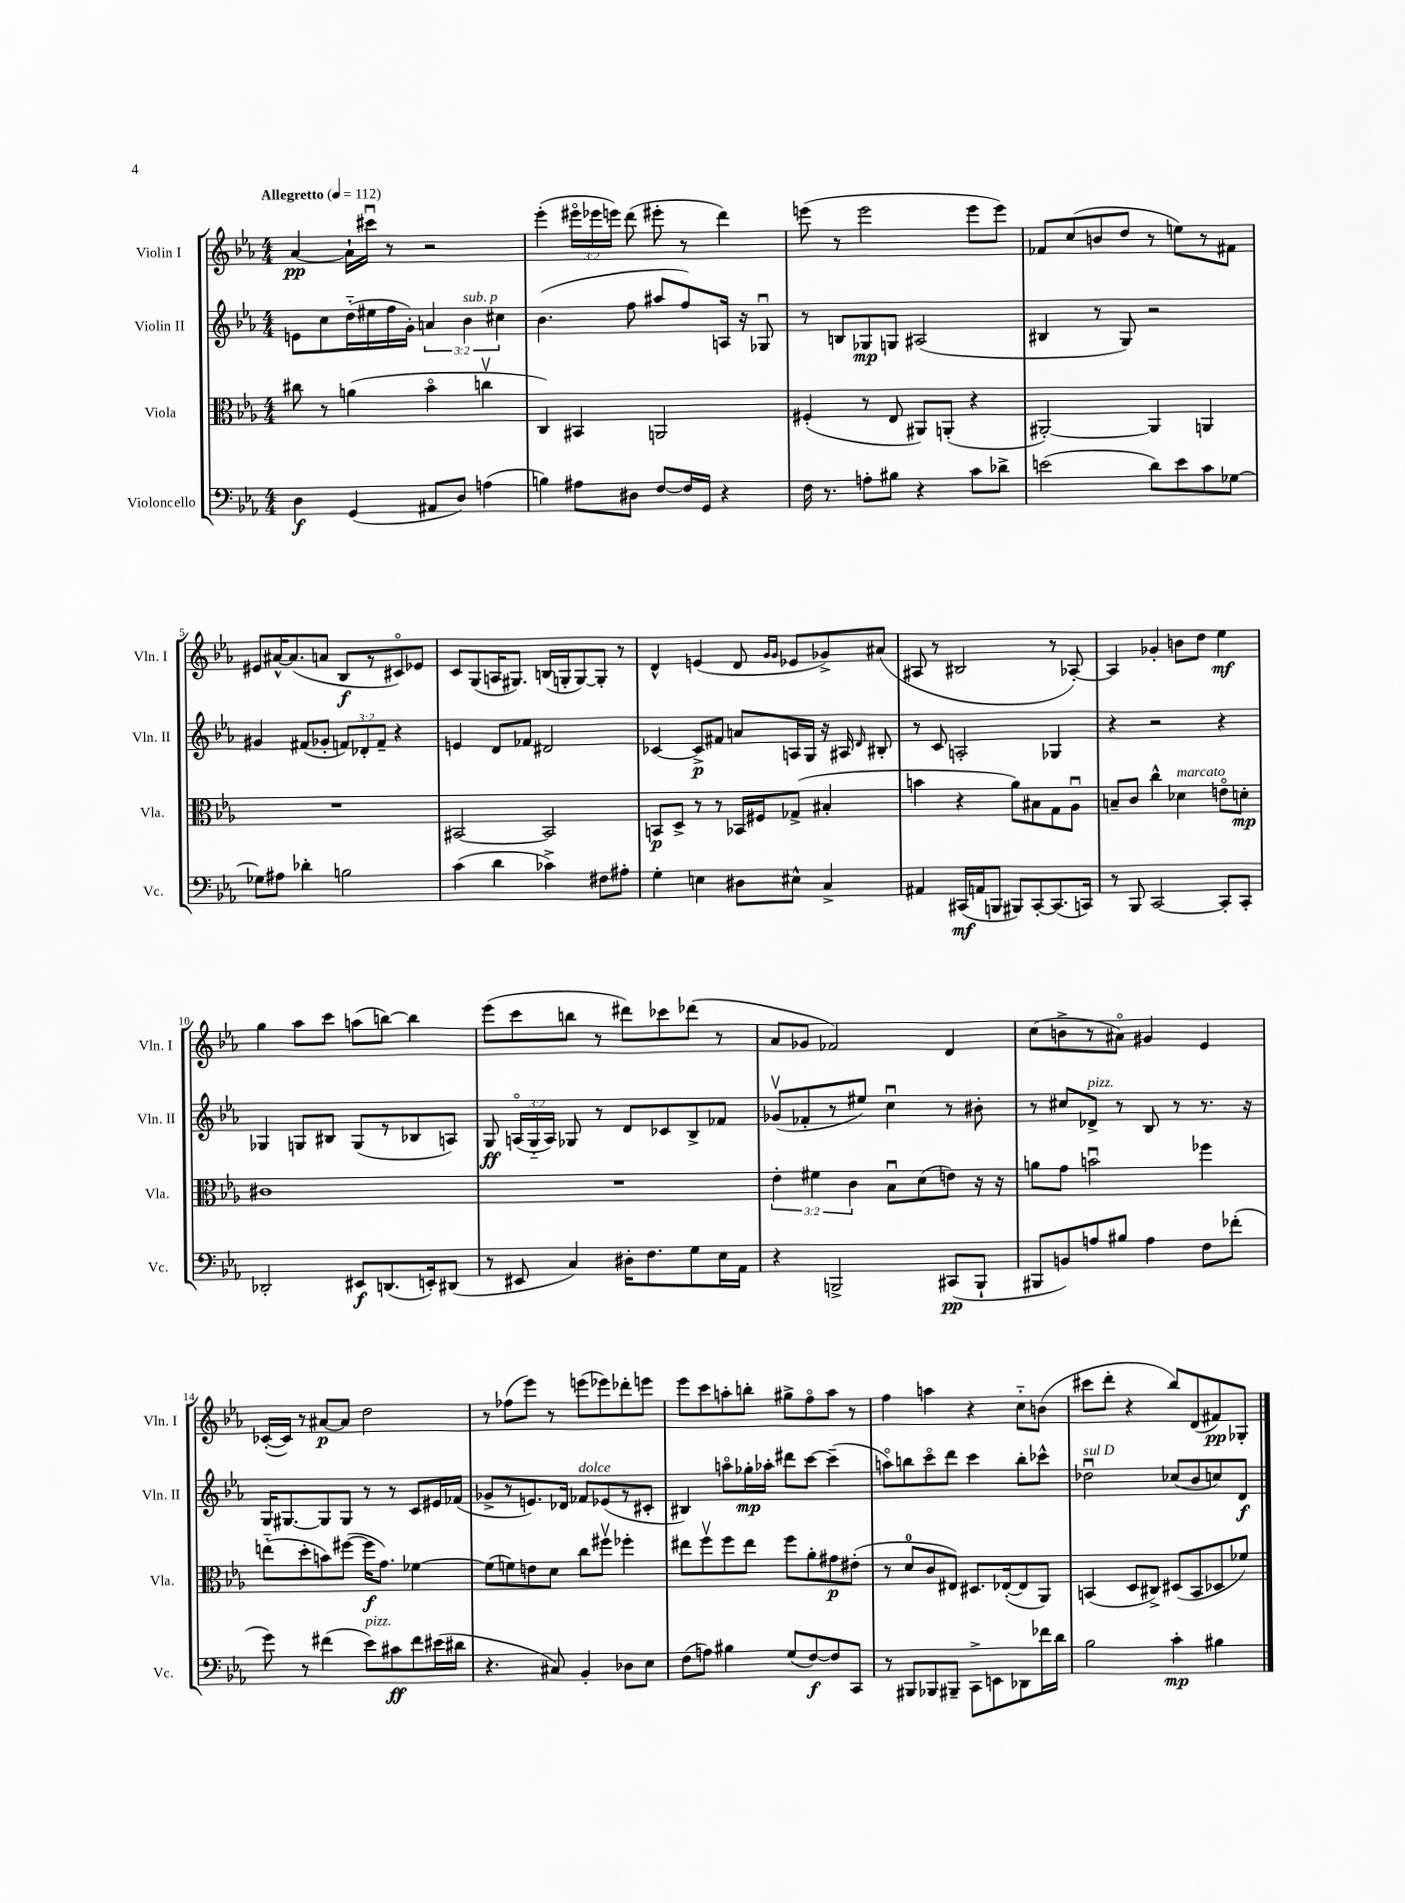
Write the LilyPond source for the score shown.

<<
\new StaffGroup <<
\new Staff = "s0" \with { instrumentName = "Violin I" shortInstrumentName = "Vln. I" } {
    \clef treble \key ees \major \numericTimeSignature \time 4/4 \override Staff.TupletNumber.text = #tuplet-number::calc-fraction-text \tempo "Allegretto" 4 = 112
    \autoBeamOff aes'4~\pp aes'16[-! cis'''16]\downbow r8 r2 |
    ees'''4-.( \tuplet 3/2 { eis'''16[\flageolet ees'''16 e'''16]) } d'''8( eis'''8-. r8 d'''4) |
    e'''8( r8 e'''2 e'''8[ e'''8]) |
    fes'8[ c''8( b'8 d''8] r8 e''8[) r8 fis'8] |
    eis'8[ ais'16~-^ ais'8.( a'8] bes8[\f r8 cis'8\flageolet) ees'8] |
    c'8[ g8( a16 gis8.]) b16[( g16-. g8~) g8]-. r8 |
    d'4-^ e'4( d'8 \grace { g'16[ g'16] } ees'8[ ges'8->) ais'8]( |
    ais8 r8 bis2 r8 aes8~-.) |
    aes4 ges'4-. b'8[ d''8] ees''4\mf |
    g''4 aes''8[ c'''8] a''8[( b''8]~) b''4 |
    ees'''8[( c'''8 b''8] r8 dis'''8[) ces'''8 des'''8]( r8 |
    aes'8[ ges'8] fes'2) d'4 |
    c''8[( b'8-> r8 ais'8]\flageolet) gis'4 ees'4 |
    ces'16[~-.( ces'16]) r8 ais'8[~\p ais'8] d''2 |
    r8 fes''8[( ees'''8]) r8 e'''8[( ees'''8) des'''8-. e'''8] |
    ees'''8[ c'''8 a''8-. b''8]-. gis''8[-> f''8\flageolet a''8] r8 |
    f''4 a''4 r4 c''8[-_ b'8]( |
    cis'''8[ d'''8]-. r4 bes''8[) d'8( fis'8\pp) ges8]-. \bar "|." |
}
\new Staff = "s1" \with { instrumentName = "Violin II" shortInstrumentName = "Vln. II" } {
    \clef treble \key ees \major \numericTimeSignature \time 4/4 \override Staff.TupletNumber.text = #tuplet-number::calc-fraction-text
    \autoBeamOff e'8[ c''8 d''16-_( eis''16 f''16 g'16]-.) \tuplet 3/2 { a'4 bes'4^\markup { \italic "sub. p" } cis''4 } |
    bes'4.( f''8 ais''8[ f''8) a16] r16 ges8\downbow |
    r8 b8[ ges8\mp g8] ais2( |
    bis4 r8 g8) r2 |
    gis'4 fis'8[( ges'8]-. \tuplet 3/2 { f'8[) des'8-. f'8]-- } r4 |
    e'4 d'8[ fes'8] dis'2 |
    ces'4~ ces'8[->\p fis'8] a'8[ a16 g16] r16 ais16 \grace { d'16 } bis8-. |
    r8 c'8 a2-. ges4 |
    r4 r2 r4 |
    ges4 g8[ bis8] g8[( r8 bes8 a8]) |
    g8\ff \tuplet 3/2 { a16[\flageolet( g16-_ a16]) } ges8 r8 d'8[ ces'8 bes8-> fes'8] |
    ges'8[\upbow( fes'8-. r8 eis''8]) c''4\downbow r8 bis'8-. |
    r8 cis''8[ des'8]->^\markup { \italic "pizz." } r8 bes8 r8 r8. r16 |
    g16[ gis8.~ gis8 gis8] r8 r8 c'8[ eis'16 fes'16]( |
    ges'8[-> r8 e'8.) des'16] fes'8[^\markup { \italic "dolce" } ees'8( r8 cis'8]-. |
    bis4) a''8[\flageolet ges''16-.\mp aes''16]-. dis'''8[ c'''8]~ c'''4--( |
    a''8[\flageolet) b''8 c'''8\flageolet d'''8] c'''4 b''8[-. ces'''8]-^ |
    des''2\downbow^\markup { \italic "sul D" } ces''8[( bes'8 c''8) d'8]\f \bar "|." |
}
\new Staff = "s2" \with { instrumentName = "Viola" shortInstrumentName = "Vla." } {
    \clef alto \key ees \major \numericTimeSignature \time 4/4 \override Staff.TupletNumber.text = #tuplet-number::calc-fraction-text
    \autoBeamOff cis''8 r8 a'4( bes'4\flageolet c''4\upbow |
    c4) bis,4 a,2 |
    fis4-.( r8 ees8 ais,8[) a,8]-.( r4 |
    ais,2~-.) ais,4 a,4 |
    R1 |
    bis,2~ bis,2 |
    b,8[\p d8]-> r8 r8 bes,16[ fis16 ges8]->( bis4-. |
    b'4 r4 aes'8[) bis8 g8 aes8]\downbow |
    b8[-- c'8] c''4-^ des'4^\markup { \italic "marcato" } e'8[\flageolet d'8]-.\mp |
    cis'1 |
    R1 |
    \tuplet 3/2 { ees'4-. fis'4 c'4 } bes8[\downbow d'8( e'8]) r16 r16 |
    a'8[ g'8] b'2\downbow fes''4 |
    e''8[-_( d''8-. b'8) fis''8]~( fis''16[\f g'8.]) fes'4~ |
    fes'8[( f'8) e'8 d'8] c''8[ fis''8]\upbow fes''4-. |
    eis''8[ f''8\upbow f''8 eis''8] f''8[ aes'8-. gis'8\p eis'8]-.( |
    r8 d'8[-0 c'8 eis8]) dis8.[ ees16~-.( ees8 aes,8]) |
    b,4( d8[ cis8]->) dis8[( b,8 des8 fes'8]) \bar "|." |
}
\new Staff = "s3" \with { instrumentName = "Violoncello" shortInstrumentName = "Vc." } {
    \clef bass \key ees \major \numericTimeSignature \time 4/4
    \autoBeamOff d4\f g,4( ais,8[ d8]) a4( |
    b4) ais8[ dis8] f8[~ f16 g,16] r4 |
    f16 r8. a8[-. bis8] r4 c'8[ des'8]-> |
    e'2( d'8[) e'8 c'8 ges8]~ |
    ges8[ ais8] des'4-. b2 |
    c'4( d'4 ces'4->) fis8[ ais8]-. |
    g4-. e4 dis8[ eis8]-^ c4-> |
    ais,4 cis,16[\mf( a,16 b,,8] bis,,8[) cis,8~-. cis,8.( c,16]) |
    r8 bes,,8 c,2~ c,8[-. c,8]-. |
    des,2-. eis,8[\f d,8.( e,16-.) dis,8]( |
    r8 eis,8 c4) dis16[-. f8. g8 ees16 aes,16] |
    r4 b,,2-> cis,8[\pp( b,,8]-! |
    bis,,8[ b,8) a8 bis8] a4 f8[ fes'8]-.( |
    g'8) r8 fis'4( ees'8[^\markup { \italic "pizz." }) cis'8\ff fis'8 eis'16( dis'16] |
    r4. cis8) bes,4-. des8[ ees8] |
    f8[( a8]) bis4 g8[( f8~\f) f8 c,8] |
    r8 bis,,8[ bes,,8 bis,,8]-- c,8[-> e,8 des,8 fes'16 d'16] |
    bes2 c'4-.\mp bis4 \bar "|." |
}
>>
>>
